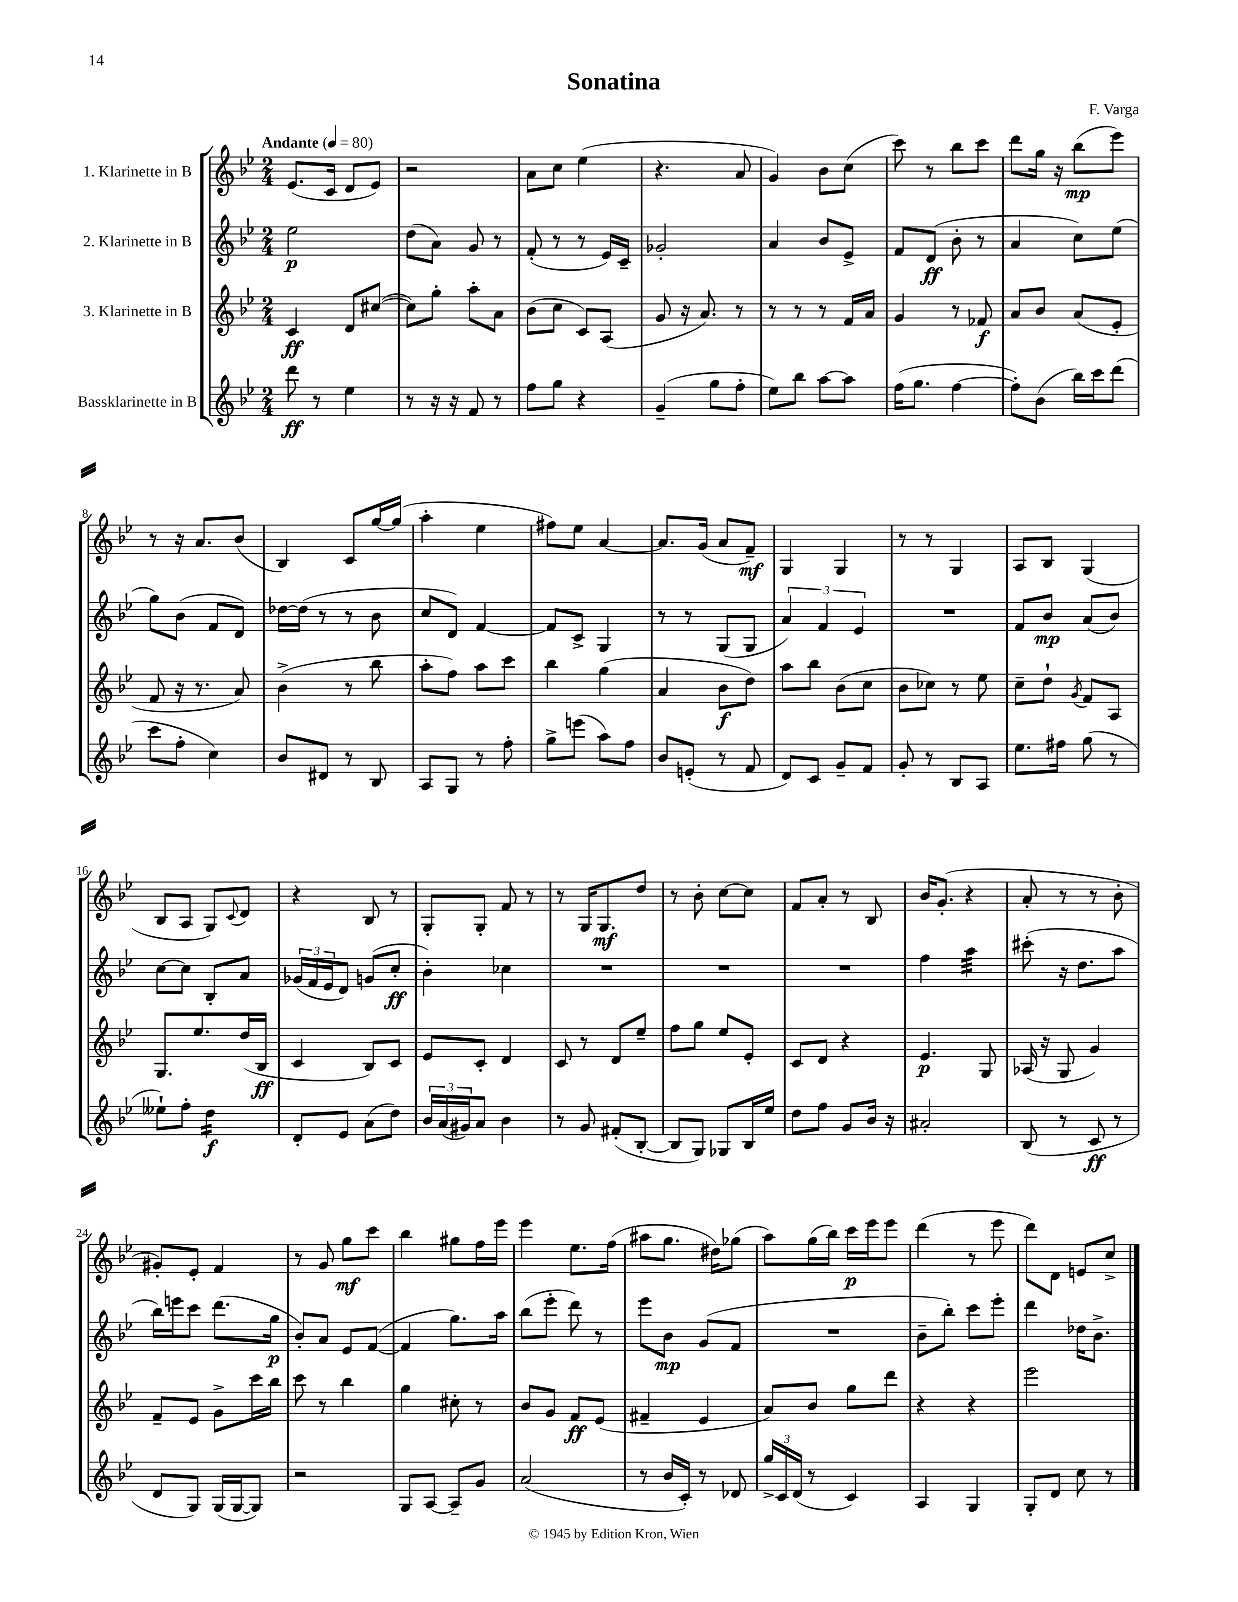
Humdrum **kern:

**kern	**dynam	**kern	**dynam	**kern	**dynam	**kern	**dynam
*part4	*part4	*part3	*part3	*part2	*part2	*part1	*part1
*staff4	*staff4	*staff3	*staff3	*staff2	*staff2	*staff1	*staff1
*I"Bassklarinette in B	*	*I"3. Klarinette in B	*	*I"2. Klarinette in B	*	*I"1. Klarinette in B	*
*clefG2	*	*clefG2	*	*clefG2	*	*clefG2	*
*k[b-e-]	*	*k[b-e-]	*	*k[b-e-]	*	*k[b-e-]	*
*M2/4	*	*M2/4	*	*M2/4	*	*M2/4	*
*MM80	*	*MM80	*	*MM80	*	*MM80	*
=1	=1	=1	=1	=1	=1	=1	=1
!	!	!	!	!	!	!LO:TX:a:B:t=Andante	!
8ddd\	ff	4c/	ff	2ee-\	p	(8.e-/L	.
8r	.	.	.	.	.	.	.
.	.	.	.	.	.	16c/Jk	.
4ee-\	.	8d/L	.	.	.	8d/L	.
.	.	([8cc#X/J	.	.	.	8e-/J)	.
=2	=2	=2	=2	=2	=2	=2	=2
8r	.	8cc#\L])	.	(8dd\L	.	2r	.
16r	.	8gg'\J	.	8a\J)	.	.	.
16r	.	.	.	.	.	.	.
8f/	.	8aa'\L	.	8g/	.	.	.
8r	.	8a\J	.	8r	.	.	.
=3	=3	=3	=3	=3	=3	=3	=3
8ff\L	.	(8b-\L	.	(8f'/	.	8a\L	.
8gg\J	.	8cc\J	.	8r	.	8cc\J	.
4r	.	8c/L)	.	8r	.	(4ee-\	.
.	.	(8A/J	.	16e-/LL)	.	.	.
.	.	.	.	16c~/JJ	.	.	.
=4	=4	=4	=4	=4	=4	=4	=4
(4g~/	.	8g/	.	2g-X'/	.	4.r	.
.	.	16r	.	.	.	.	.
.	.	8.a/)	.	.	.	.	.
8gg\L	.	.	.	.	.	.	.
8ff'\J	.	8r	.	.	.	8a/	.
=5	=5	=5	=5	=5	=5	=5	=5
8ee-\L)	.	8r	.	4a/	.	4g/)	.
8bb-\J	.	8r	.	.	.	.	.
[8aa\L	.	8r	.	8b-/L	.	8b-\L	.
8aa\J]	.	16f/LL	.	8e-^/J	.	(8cc\J	.
.	.	16a/JJ	.	.	.	.	.
=6	=6	=6	=6	=6	=6	=6	=6
(16ff\KL	.	4g/	.	8f/L	.	8ccc\)	.
8.gg\J	.	.	.	.	.	.	.
.	.	.	.	(8d/J	ff	8r	.
[4ff\	.	8r	.	8b-'\	.	8bb-\L	.
.	.	8f-X/	f	8r	.	8ccc\J	.
=7	=7	=7	=7	=7	=7	=7	=7
8ff'\L])	.	8a/L	.	4a/	.	8ddd\L	.
(8b-\J	.	8b-/J	.	.	.	16gg\Jk	.
.	.	.	.	.	.	16r	.
16bb-\LL)	.	(8a/L	.	8cc\L)	.	(8bb-\L	mp
16ccc\J	.	.	.	.	.	.	.
(8ddd\J	.	8e-'/J	.	(8ee-\J	.	8eee-\J)	.
!!LO:LB:g=z
=8	=8	=8	=8	=8	=8	=8	=8
8ccc\L	.	8f/	.	8gg\L)	.	8r	.
8ff'\J	.	16r	.	(8b-\J	.	16r	.
.	.	8.r	.	.	.	8.a/L	.
4cc\)	.	.	.	8f/L	.	.	.
.	.	8a/)	.	8d/J)	.	(8b-/J	.
=9	=9	=9	=9	=9	=9	=9	=9
8b-/L	.	(4b-^\	.	[16dd-X\LL	.	4B-/)	.
.	.	.	.	(16dd-\JJ]	.	.	.
8d#X/J	.	.	.	8r	.	.	.
8r	.	8r	.	8r	.	8c/L	.
8B-/	.	8bb-\	.	8b-\	.	[16gg/L	.
.	.	.	.	.	.	(16gg/JJ]	.
=10	=10	=10	=10	=10	=10	=10	=10
8A/L	.	8aa'\L	.	8cc/L	.	4aa'\	.
8G/J	.	8ff\J)	.	8d/J)	.	.	.
8r	.	8aa\L	.	[4f/	.	4ee-\	.
8ff'\	.	8ccc\J	.	.	.	.	.
=11	=11	=11	=11	=11	=11	=11	=11
8gg^\L	.	4bb-\	.	8f/L]	.	8ff#X\L)	.
(8eeen\J	.	.	.	8c^/J	.	8ee-\J	.
8aa\L)	.	(4gg\	.	4G/	.	[4a/	.
8ff\J	.	.	.	.	.	.	.
=12	=12	=12	=12	=12	=12	=12	=12
8b-/L	.	4a/	.	8r	.	8.a/L]	.
(8en'/J	.	.	.	8r	.	.	.
.	.	.	.	.	.	(16g/Jk	.
8r	.	8b-\L	f	(8G/L	.	8a/L	.
8f/	.	8dd\J)	.	8G/J	.	8f~/J)	mf
=13	=13	=13	=13	=13	=13	=13	=13
8d/L)	.	8aa\L	.	6a/)	.	4G/	.
8c/J	.	8bb-\J	.	.	.	.	.
.	.	.	.	6f/	.	.	.
8g~/L	.	(8b-\L	.	.	.	4G/	.
.	.	.	.	6e-/	.	.	.
8f/J	.	8cc\J	.	.	.	.	.
=14	=14	=14	=14	=14	=14	=14	=14
8g'/	.	8b-\L	.	2r	.	8r	.
8r	.	8cc-X\J)	.	.	.	8r	.
8B-/L	.	8r	.	.	.	4G/	.
8A/J	.	8ee-\	.	.	.	.	.
=15	=15	=15	=15	=15	=15	=15	=15
8.ee-\L	.	8cc~\L	.	8f/L	.	8A/L	.
.	.	8dd`\J	.	8b-/J	mp	8B-/J	.
16ff#X\Jk	.	.	.	.	.	.	.
.	.	8qg/	.	.	.	.	.
(8gg\	.	8f/L	.	(8a/L	.	(4G/	.
8r	.	8A/J	.	8b-/J)	.	.	.
!!LO:LB:g=z
=16	=16	=16	=16	=16	=16	=16	=16
8ee--X`\L)	.	8.G/L	.	[8cc\L	.	8B-/L	.
8ff'\J	.	.	.	8cc\J]	.	8A/J	.
.	.	8.ee-/	.	.	.	.	.
*tremolo	*	*	*	*	*	*	*
16dd\LL	f	.	.	8B-'/L	.	8G/L)	.
16dd\	.	.	.	.	.	.	.
.	.	.	.	.	.	8qqc/	.
16dd\	.	(16dd/L	.	8a/J	.	8d/J	.
16dd\JJ	.	16B-/JJ	ff	.	.	.	.
*Xtremolo	*	*	*	*	*	*	*
=17	=17	=17	=17	=17	=17	=17	=17
8d'/L	.	4c/	.	(24g-X/LL	.	4r	.
.	.	.	.	24f/	.	.	.
.	.	.	.	24e-/J	.	.	.
8e-/J	.	.	.	8d/J)	.	.	.
(8a\L	.	8B-/L)	.	(8gn/L	.	8B-/	.
8dd\J)	.	8c/J	.	8cc'/J	ff	8r	.
=18	=18	=18	=18	=18	=18	=18	=18
24b-/LL	.	8e-/L	.	4b-'\)	.	8G'/L	.
(24a/	.	.	.	.	.	.	.
24g#X/J)	.	.	.	.	.	.	.
8a/J	.	8c'/J	.	.	.	8G'/J	.
4b-\	.	4d/	.	4cc-X\	.	8f/	.
.	.	.	.	.	.	8r	.
=19	=19	=19	=19	=19	=19	=19	=19
8r	.	8c/	.	2r	.	8r	.
8g/	.	8r	.	.	.	16G/KL	.
.	.	.	.	.	.	8.G/	mf
(8f#X'/L	.	8d/L	.	.	.	.	.
[8B-'/J	.	8ee-~/J	.	.	.	8dd/J	.
=20	=20	=20	=20	=20	=20	=20	=20
8B-/L]	.	8ff\L	.	2r	.	8r	.
8G/J)	.	8gg\J	.	.	.	8b-'\	.
8G-X/L	.	8ee-/L	.	.	.	[8cc\L	.
16B-/L	.	8e-'/J	.	.	.	8cc\J]	.
16ee-/JJ	.	.	.	.	.	.	.
=21	=21	=21	=21	=21	=21	=21	=21
8dd\L	.	8c/L	.	2r	.	8f/L	.
8ff\J	.	8d/J	.	.	.	8a'/J	.
8g/L	.	4r	.	.	.	8r	.
16b-/Jk	.	.	.	.	.	8B-/	.
16r	.	.	.	.	.	.	.
=22	=22	=22	=22	=22	=22	=22	=22
2a#X'/	.	4.e-/	p	4ff\	.	16b-/KL	.
.	.	.	.	.	.	(8.g'/J	.
*	*	*	*	*tremolo	*	*	*
.	.	.	.	32aa\LLL	.	4r	.
.	.	.	.	32aa\	.	.	.
.	.	.	.	32aa\	.	.	.
.	.	.	.	32aa\	.	.	.
.	.	8G/	.	32aa\	.	.	.
.	.	.	.	32aa\	.	.	.
.	.	.	.	32aa\	.	.	.
.	.	.	.	32aa\JJJ	.	.	.
*	*	*	*	*Xtremolo	*	*	*
=23	=23	=23	=23	=23	=23	=23	=23
(8B-/	.	(16A-X/	.	(8ccc#X'\	.	8a'/	.
.	.	16r	.	.	.	.	.
8r	.	8G/	.	16r	.	8r	.
.	.	.	.	8.dd\L	.	.	.
8c/	ff	4g/)	.	.	.	8r	.
8r	.	.	.	8aa\J	.	8b-'\	.
!!LO:LB:g=z
=24	=24	=24	=24	=24	=24	=24	=24
8d/L	.	8f~/L	.	16bb-\LL)	.	8g#X'/L)	.
.	.	.	.	16eeen\J	.	.	.
8G/J)	.	8e-/J	.	8ccc\J	.	8e-'/J	.
(16G/LL	.	8g^\L	.	(8.ddd\L	.	4f/	.
[16G/J	.	.	.	.	.	.	.
8G/J])	.	16ccc\L	.	.	.	.	.
.	.	16bb-\JJ	.	16gg\Jk	p	.	.
=25	=25	=25	=25	=25	=25	=25	=25
2r	.	8ccc\	.	8b-'/L)	.	8r	.
.	.	8r	.	8a/J	.	8g/	.
.	.	4bb-\	.	8e-/L	.	8gg\L	mf
.	.	.	.	([8f/J	.	8ccc\J	.
=26	=26	=26	=26	=26	=26	=26	=26
8G/L	.	4gg\	.	4f/]	.	4bb-\	.
[8A/J	.	.	.	.	.	.	.
8A~/L]	.	8cc#X'\	.	8.gg\L)	.	8gg#X\L	.
8g/J	.	8r	.	.	.	16ff\L	.
.	.	.	.	16aa\Jk	.	16eee-\JJ	.
=27	=27	=27	=27	=27	=27	=27	=27
(2a/	.	8b-/L	.	(8bb-\L	.	4eee-\	.
.	.	8g/J	.	8eee-'\J	.	.	.
.	.	8f/L	ff	8ddd\)	.	8.ee-\L	.
.	.	(8e-/J	.	8r	.	.	.
.	.	.	.	.	.	(16ff\Jk	.
=28	=28	=28	=28	=28	=28	=28	=28
8r	.	4f#X~/	.	8eee-\L	.	8aa#X\L	.
16b-/LL	.	.	.	8b-\J	mp	8.gg\J	.
16c'/JJ)	.	.	.	.	.	.	.
8r	.	4e-/	.	(8g/L	.	.	.
.	.	.	.	.	.	16dd#X\KL)	.
8d-X/	.	.	.	8f/J	.	(8gg-X\J	.
=29	=29	=29	=29	=29	=29	=29	=29
24gg^/LL	.	8a/L)	.	2r	.	8aa\L)	.
24c/	.	.	.	.	.	.	.
(24d/JJ	.	.	.	.	.	.	.
8r	.	8b-/J	.	.	.	(16gg\L	.
.	.	.	.	.	.	16bb-\JJ)	.
4c/)	.	8gg\L	.	.	.	16ccc\LL	p
.	.	.	.	.	.	16eee-\J	.
.	.	8ddd\J	.	.	.	8eee-\J	.
=30	=30	=30	=30	=30	=30	=30	=30
4A/	.	4r	.	8b-~\L	.	(4ddd\	.
.	.	.	.	8bb-'\J)	.	.	.
4G/	.	4r	.	8ccc\L	.	8r	.
.	.	.	.	8eee-'\J	.	8eee-\	.
=31	=31	=31	=31	=31	=31	=31	=31
8G'/L	.	2eee-\	.	4ddd\	.	8ddd\L)	.
8d/J	.	.	.	.	.	8d\J	.
8cc\	.	.	.	16dd-X\KL	.	8en/L	.
.	.	.	.	8.b-^\J	.	.	.
8r	.	.	.	.	.	8cc^/J	.
==	==	==	==	==	==	==	==
*-	*-	*-	*-	*-	*-	*-	*-
